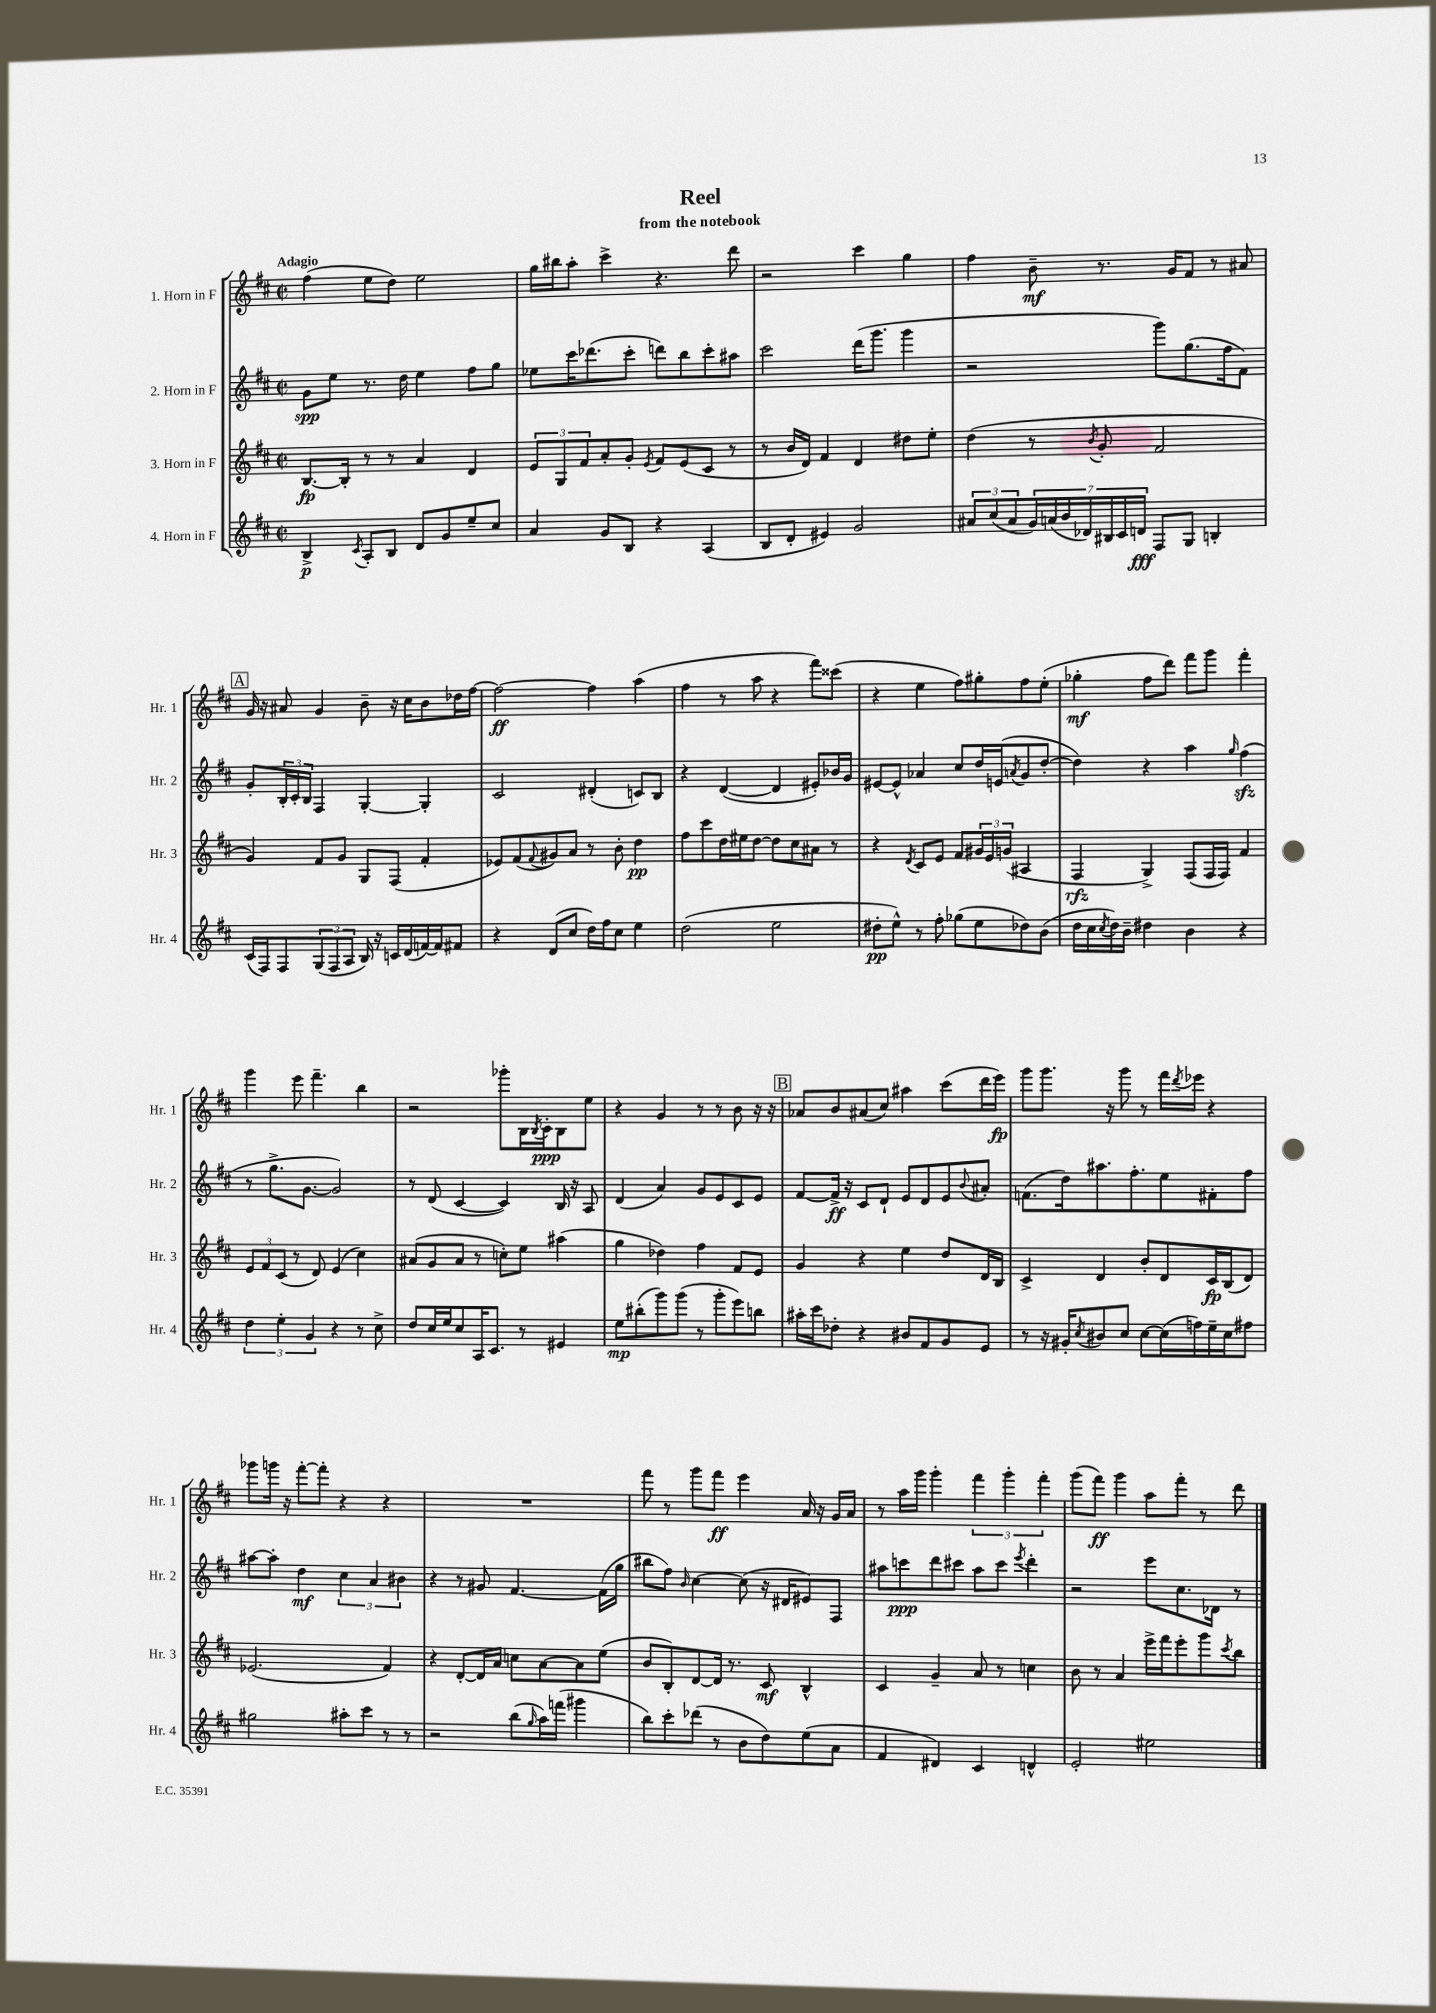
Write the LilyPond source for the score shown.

\header { title = "Reel" subtitle = "from the notebook" }
<<
\new StaffGroup <<
\new Staff = "s0" \with { instrumentName = "1. Horn in F" shortInstrumentName = "Hr. 1" } {
    \clef treble \key d \major \defaultTimeSignature \time 2/2 \tempo "Adagio"
    fis''4( e''8 d''8) e''2 |
    g''16 bis''16 a''8-. cis'''4-> r4. d'''8 |
    r2 cis'''4 g''4 |
    fis''4 b'8--\mf r8. g'16 fis'8 r8 ais'8 |
    \mark \markup { \box "A" } g'16 r16 ais'8 g'4 b'8-- r16 cis''16 b'8 des''16 fis''16~ |
    fis''2~\ff fis''4 a''4( |
    fis''4 r8 a''8 r4 fis'''8) cisis'''8( |
    r4 e''4 fis''8) gis''8-. fis''8 e''8-.( |
    ges''4-.\mf fis''8 d'''8) fis'''8 g'''8 fis'''4-. |
    g'''4 e'''8 fis'''4.-- b''4 |
    r2 ges'''8-. b16 \acciaccatura { b8 } cis'16-.\ppp b8 e''8 |
    r4 g'4 r8 r8 b'8 r16 r16 |
    \mark \markup { \box "B" } aes'8 b'8 ais'8( cis''8) ais''4 cis'''8( d'''16 e'''16\fp) |
    g'''8 g'''8. r16 g'''8 r8 fis'''16 \acciaccatura { d'''8 } ees'''16 r4 |
    ges'''8 g'''16 r16 fis'''8~-. fis'''8-. r4 r4 |
    R1 |
    fis'''8 r8 g'''8 fis'''8\ff e'''4 a'16 r16 g'16 a'16 |
    r8 a''16 g'''16 g'''4-. \tuplet 3/2 { fis'''4 g'''4-. fis'''4-. } |
    g'''8( fis'''8\ff) g'''4 a''8 fis'''8-. r8 d'''8 \bar "|." |
}
\new Staff = "s1" \with { instrumentName = "2. Horn in F" shortInstrumentName = "Hr. 2" } {
    \clef treble \key d \major \defaultTimeSignature \time 2/2
    g'8\spp e''8 r8. d''16 e''4 fis''8 g''8 |
    ees''8 cis'''16 des'''8.( cis'''8-. d'''8) b''8 cis'''8-. ais''8 |
    cis'''2 d'''16( g'''8. g'''4 |
    r2 g'''8) g''8.( fis''16 fis'8) |
    \mark \markup { \box "A" } g'8-. \tuplet 3/2 { b16-. cis'16-. b16 } fis4 g4~-. g4-. |
    cis'2 dis'4-.( c'8) b8 |
    r4 d'4~( d'4 eis'8-.) bes'16 g'16 |
    eis'8~ eis'8-^ aes'4 cis''8 d''16 e'16( \acciaccatura { a'8 } g'8 d''8~-. |
    d''4) r4 a''4 \grace { g''16 } fis''4\sfz( |
    r8 g''8.-> g'8.~ g'2) |
    r8 d'8( cis'4~ cis'4) b16 r16 a8 |
    d'4( a'4) g'8 e'8 cis'8 e'8 |
    \mark \markup { \box "B" } fis'8~ fis'16->\ff r16 cis'8 d'8-! e'8 d'8 e'8 \appoggiatura { b'8 } ais'8-. |
    f'8.( d''16) ais''8. fis''8.-. e''8 fis'8-. fis''8 |
    ais''8~ ais''8-. d''4\mf \tuplet 3/2 { cis''4 a'4 bis'4 } |
    r4 r8 gis'8 fis'4.~ fis'16( g''16 |
    bis''8 fis''8) \grace { b'16 } cis''4~ cis''8( r16 dis'16 eis'8) fis8 |
    ais''8 c'''8\ppp d'''8 cis'''8 ais''8 cis'''8 \acciaccatura { e'''8 } d'''4-. |
    r2 e'''8 cis''8. des'16 r8 \bar "|." |
}
\new Staff = "s2" \with { instrumentName = "3. Horn in F" shortInstrumentName = "Hr. 3" } {
    \clef treble \key d \major \defaultTimeSignature \time 2/2
    b8.~\fp b16-. r8 r8 a'4 d'4 |
    \tuplet 3/2 { e'8 g8 fis'8 } a'8-. g'8-. \acciaccatura { e'8 } fis'8 e'8( cis'8 r8 |
    r8 b'16 d'16) fis'4 d'4 dis''8 e''8-. |
    d''4( r8 \acciaccatura { b'8 } g'8-. fis'2 |
    \mark \markup { \box "A" } g'4) fis'8 g'8 g8 fis8( fis'4-. |
    ees'8) fis'8( \appoggiatura { fis'8 } gis'8) a'8 r8 b'8-. d''4\pp |
    fis''8 cis'''8 d''16 eis''16 d''8~ d''8 cis''8 ais'8 r8 |
    r4 \acciaccatura { d'8 } cis'8 e'8 fis'8 \tuplet 3/2 { gis'16 e'16 g'16( } ais4 |
    fis4\rfz g4->) fis8( fis16 fis16) fis'4 |
    \tuplet 3/2 { e'8 fis'8 cis'8( } r8 d'8) e'4( cis''4) |
    ais'8( g'8 ais'8 r8 c''8-.) e''8 ais''4( |
    g''4 des''4) fis''4 fis'8 e'8 |
    \mark \markup { \box "B" } g'4 r4 e''4 d''8 d'16 b16 |
    cis'4-> d'4 b'8-. d'8 cis'16\fp b16( d'8) |
    ees'2.( fis'4) |
    r4 d'8~-. d'16 a'16 c''8 a'8~ a'8 e''8( |
    b'8 b8-.) d'8~ d'16 r8. cis'8\mf b4-^ |
    cis'4 g'4-- a'8 r8 c''4 |
    b'8 r8 a'4 e'''16-> fis'''16 e'''8-. g'''8 \acciaccatura { cis'''8 } b''8 \bar "|." |
}
\new Staff = "s3" \with { instrumentName = "4. Horn in F" shortInstrumentName = "Hr. 4" } {
    \clef treble \key d \major \defaultTimeSignature \time 2/2
    b4->\p \acciaccatura { cis'8 } a8-. b8 d'8 g'8 e''8-- cis''8 |
    a'4 g'8 b8 r4 a4( |
    b8 d'8-. eis'4) g'2 |
    \tuplet 3/2 { ais'8 cis''8( ais'8 } \tuplet 7/4 { g'16) a'16( b'16 des'16) bis16 cis'16 d'16\fff } fis8 g8 b4-. |
    \mark \markup { \box "A" } cis'16( fis16) fis8 \tuplet 3/2 { g8( fis8 a8 } b16) r16 c'16 d'16( f'16~) f'16 fis'8 |
    r4 d'8( cis''8 d''16) fis''16 cis''8 e''4 |
    d''2( e''2 |
    dis''8-.\pp e''8-^) r8 fis''8-. ges''8( e''8 des''8) b'8( |
    d''16 cis''16 \acciaccatura { cis''8 } d''16) b'16-- dis''4 b'4 r4 |
    \tuplet 3/2 { d''4 e''4-. g'4 } r4 r8 cis''8-> |
    d''8 cis''16 e''16 cis''8 a16 cis'8. r8 eis'4 |
    e''8\mp bis''8-.( g'''8) g'''8( r8 g'''8-. e'''8) b''8 |
    \mark \markup { \box "B" } ais''16-. cis'''16 des''8-. r4 bis'8 fis'8 g'8 e'8 |
    r8 r16 gis'16-. \acciaccatura { cis''8 } bis'8 cis''8 cis''8~ cis''16( f''16) e''16-- cis''16 fis''8 |
    gis''2 ais''8-. cis'''8 r8 r8 |
    r2 b''8( \grace { g''16 } a''16) f'''16( gis'''4 |
    b''8) cis'''8-. des'''8( r8 b'8 d''8) e''8( a'8 |
    fis'4 dis'4) cis'4 d'4-^ |
    e'2-. eis''2 \bar "|." |
}
>>
>>
\layout { \context { \Score \remove "Bar_number_engraver" } }
